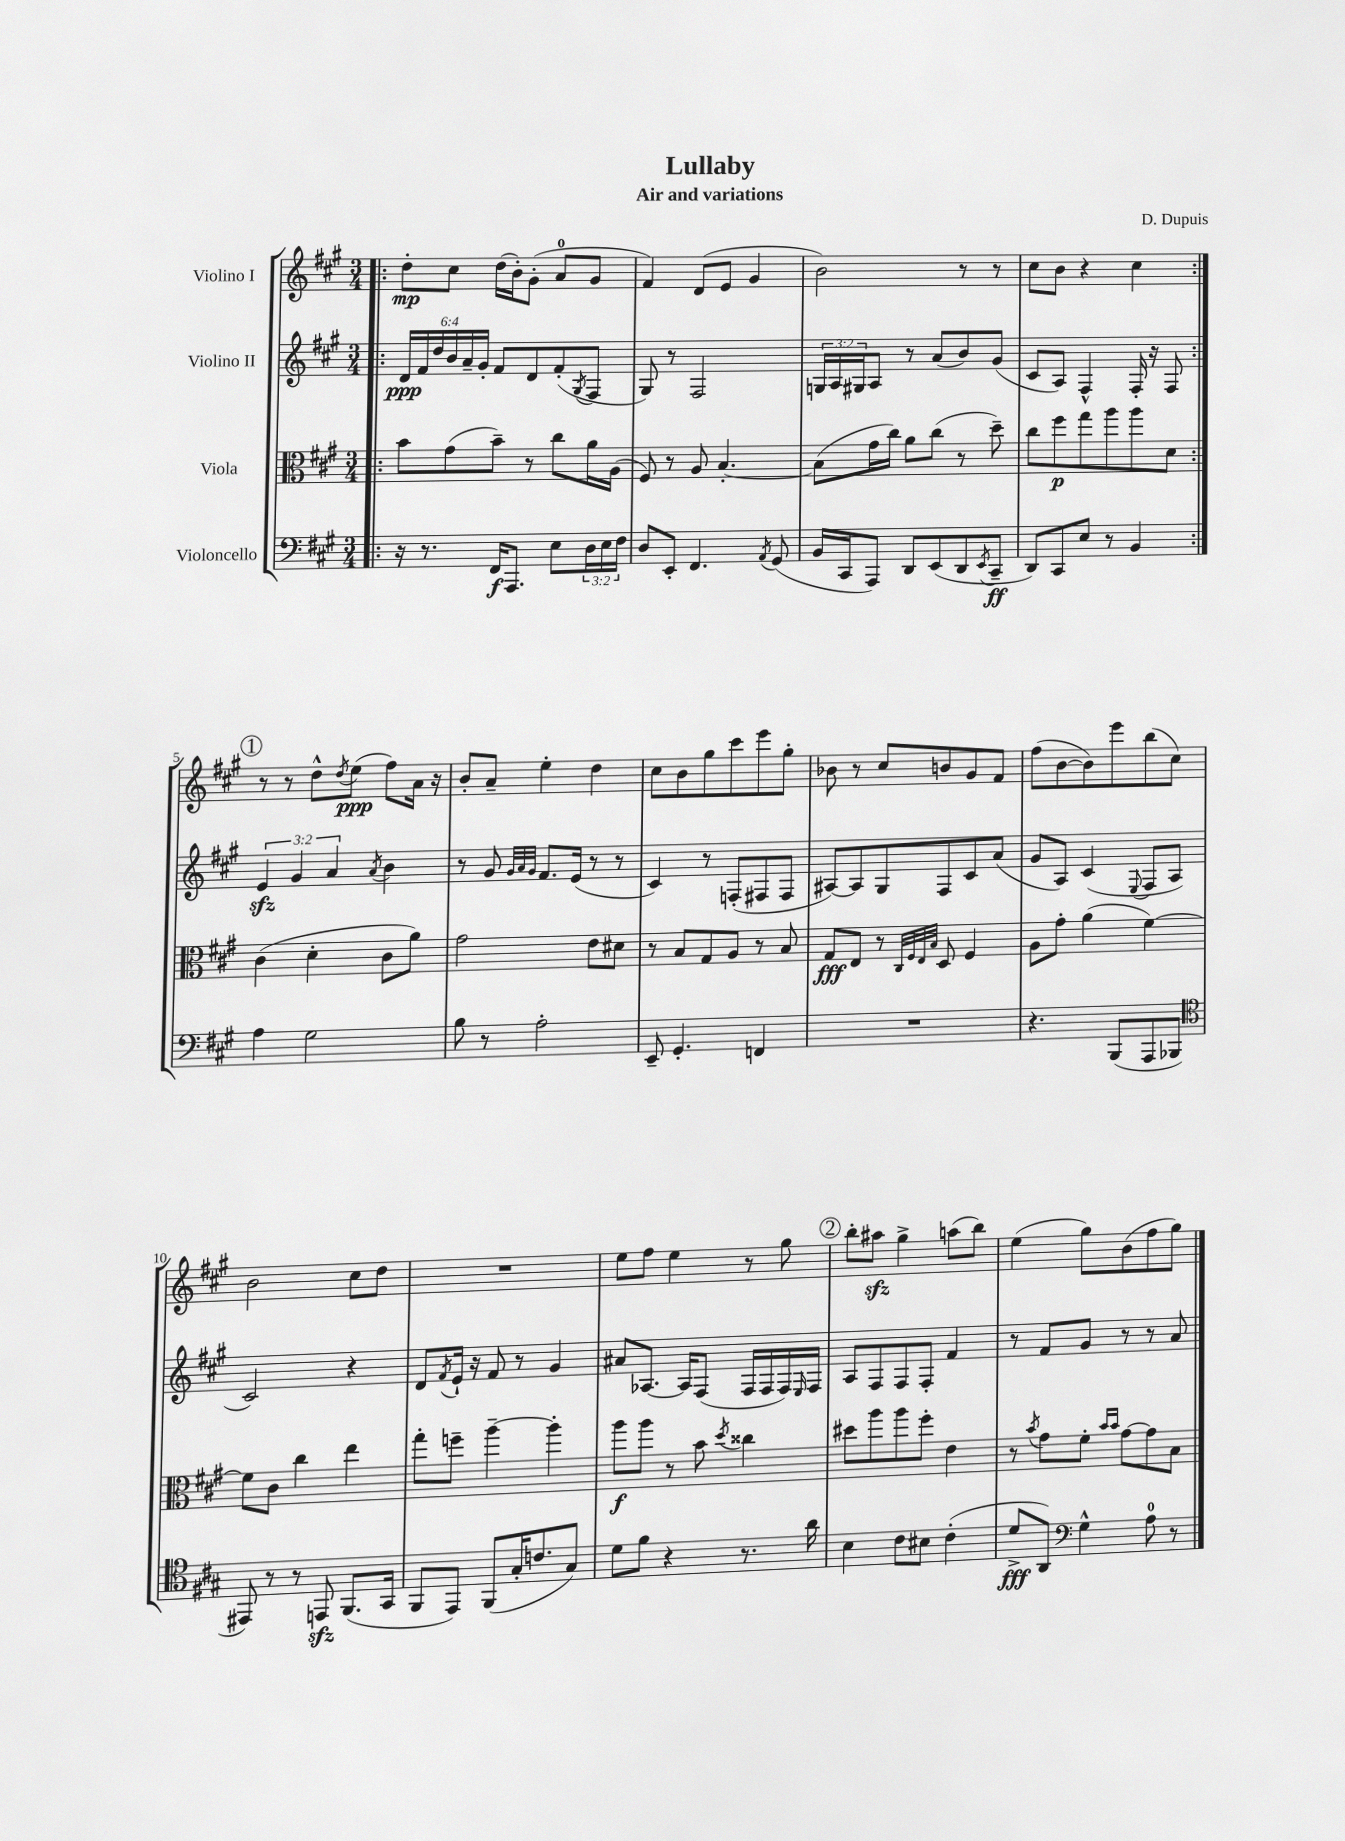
\header { title = "Lullaby" composer = "D. Dupuis" subtitle = "Air and variations" }
<<
\new StaffGroup <<
\new Staff = "s0" \with { instrumentName = "Violino I" } {
    \clef treble \key a \major \numericTimeSignature \time 3/4
    \repeat volta 2 { \bar ".|:" d''8-.\mp cis''8 d''16( b'16-.) gis'8-.( a'8-0 gis'8 |
    fis'4) d'8( e'8 gis'4 |
    b'2) r8 r8 |
    cis''8 b'8 r4 cis''4 | }
    \mark \markup { \circle "1" } r8 r8 d''8-^ \acciaccatura { d''8 } e''8\ppp( fis''8) a'16 r16 |
    b'8-. a'8-- e''4-. d''4 |
    cis''8 b'8 gis''8 cis'''8 e'''8 gis''8-. |
    bes'8 r8 cis''8 b'8 gis'8 fis'8 |
    fis''8( b'8~ b'8) e'''8 b''8( cis''8) |
    b'2 cis''8 d''8 |
    R2. |
    e''8 fis''8 e''4 r8 gis''8 |
    \mark \markup { \circle "2" } b''8-. ais''8\sfz gis''4-> a''8( b''8) |
    e''4( gis''8) b'8( fis''8 gis''8) \bar "|." |
}
\new Staff = "s1" \with { instrumentName = "Violino II" } {
    \clef treble \key a \major \numericTimeSignature \time 3/4 \override Staff.TupletNumber.text = #tuplet-number::calc-fraction-text
    \repeat volta 2 { \bar ".|:" \tuplet 6/4 { d'16\ppp fis'16 d''16 b'16 a'16-- gis'16-. } fis'8 d'8 fis'8-.( \acciaccatura { gis8 } fis8 |
    gis8) r8 fis2 |
    \tuplet 3/2 { g16 a16 gis16 } a8 r8 a'8( b'8) gis'8( |
    cis'8 a8) fis4-^ fis16-. r16 fis8 | }
    \mark \markup { \circle "1" } \tuplet 3/2 { e'4\sfz gis'4 a'4 } \acciaccatura { a'8 } b'4 |
    r8 gis'8 \grace { gis'32 a'32 gis'32 } fis'8. e'16( r8 r8 |
    cis'4) r8 f8-.( fis8 fis8 |
    ais8~) ais8 gis8 fis8 cis'8 a'8( |
    gis'8 a8) cis'4( \appoggiatura { e8 } fis8 a8 |
    cis'2) r4 |
    d'8 \acciaccatura { fis'8 } e'16-! r16 fis'8 r8 gis'4 |
    ais'8 aes8.~ aes16 fis8( fis16 fis16 fis16) \grace { e16 } fis16 |
    \mark \markup { \circle "2" } a8 fis8 fis8 fis8-. fis'4 |
    r8 fis'8 gis'8 r8 r8 a'8 \bar "|." |
}
\new Staff = "s2" \with { instrumentName = "Viola" } {
    \clef alto \key a \major \numericTimeSignature \time 3/4
    \repeat volta 2 { \bar ".|:" b'8 gis'8( b'8--) r8 cis''8 a'16 a16( |
    fis8) r8 a8 b4.~-. |
    b8( gis'16 cis''16) a'8 cis''8( r8 d''8--) |
    cis''8 fis''8\p gis''8 a''8 a''8 d'8 | }
    \mark \markup { \circle "1" } cis'4( d'4-. cis'8 a'8) |
    gis'2 e'8 dis'8 |
    r8 b8 gis8 a8 r8 b8 |
    gis8\fff e8 r8 \grace { cis32 fis32 e32 b32 } d8 fis4 |
    a8 gis'8-. a'4( fis'4~) |
    fis'8 cis'8 cis''4 e''4 |
    gis''8-. f''8-- a''4~-- a''4-. |
    a''8\f a''8 r8 b'8 \acciaccatura { d''8 } cisis''4 |
    \mark \markup { \circle "2" } dis''8 a''8 a''8 fis''8-. e'4 |
    r8 \acciaccatura { b'8 } gis'8 fis'8-. \grace { b'16 b'16 } gis'8~ gis'8 b8 \bar "|." |
}
\new Staff = "s3" \with { instrumentName = "Violoncello" } {
    \clef bass \key a \major \numericTimeSignature \time 3/4 \override Staff.TupletNumber.text = #tuplet-number::calc-fraction-text
    \repeat volta 2 { \bar ".|:" r16 r8. fis,16\f a,,8. e8 \tuplet 3/2 { d16 e16 fis16 } |
    d8 e,8-. fis,4. \acciaccatura { a,8 } gis,8( |
    b,16 cis,16 a,,8) d,8 e,8( d,8 \acciaccatura { e,8 } cis,8--\ff |
    d,8) cis,8 e8 r8 b,4 | }
    \mark \markup { \circle "1" } a4 gis2 |
    b8 r8 a2-. |
    e,8-- gis,4.-. f,4 |
    R2. |
    r4. b,,8( a,,8 bes,,8 |
    \clef tenor eis,8) r8 r8 e,8\sfz fis,8.( gis,16 |
    fis,8 e,8) fis,8( gis16-. c'8. gis8) |
    d'8 fis'8 r4 r8. a'16 |
    \mark \markup { \circle "2" } b4 cis'8 bis8 cis'4-.( |
    d'8->\fff a,8) \clef bass gis4-^ a8-0 r8 \bar "|." |
}
>>
>>
